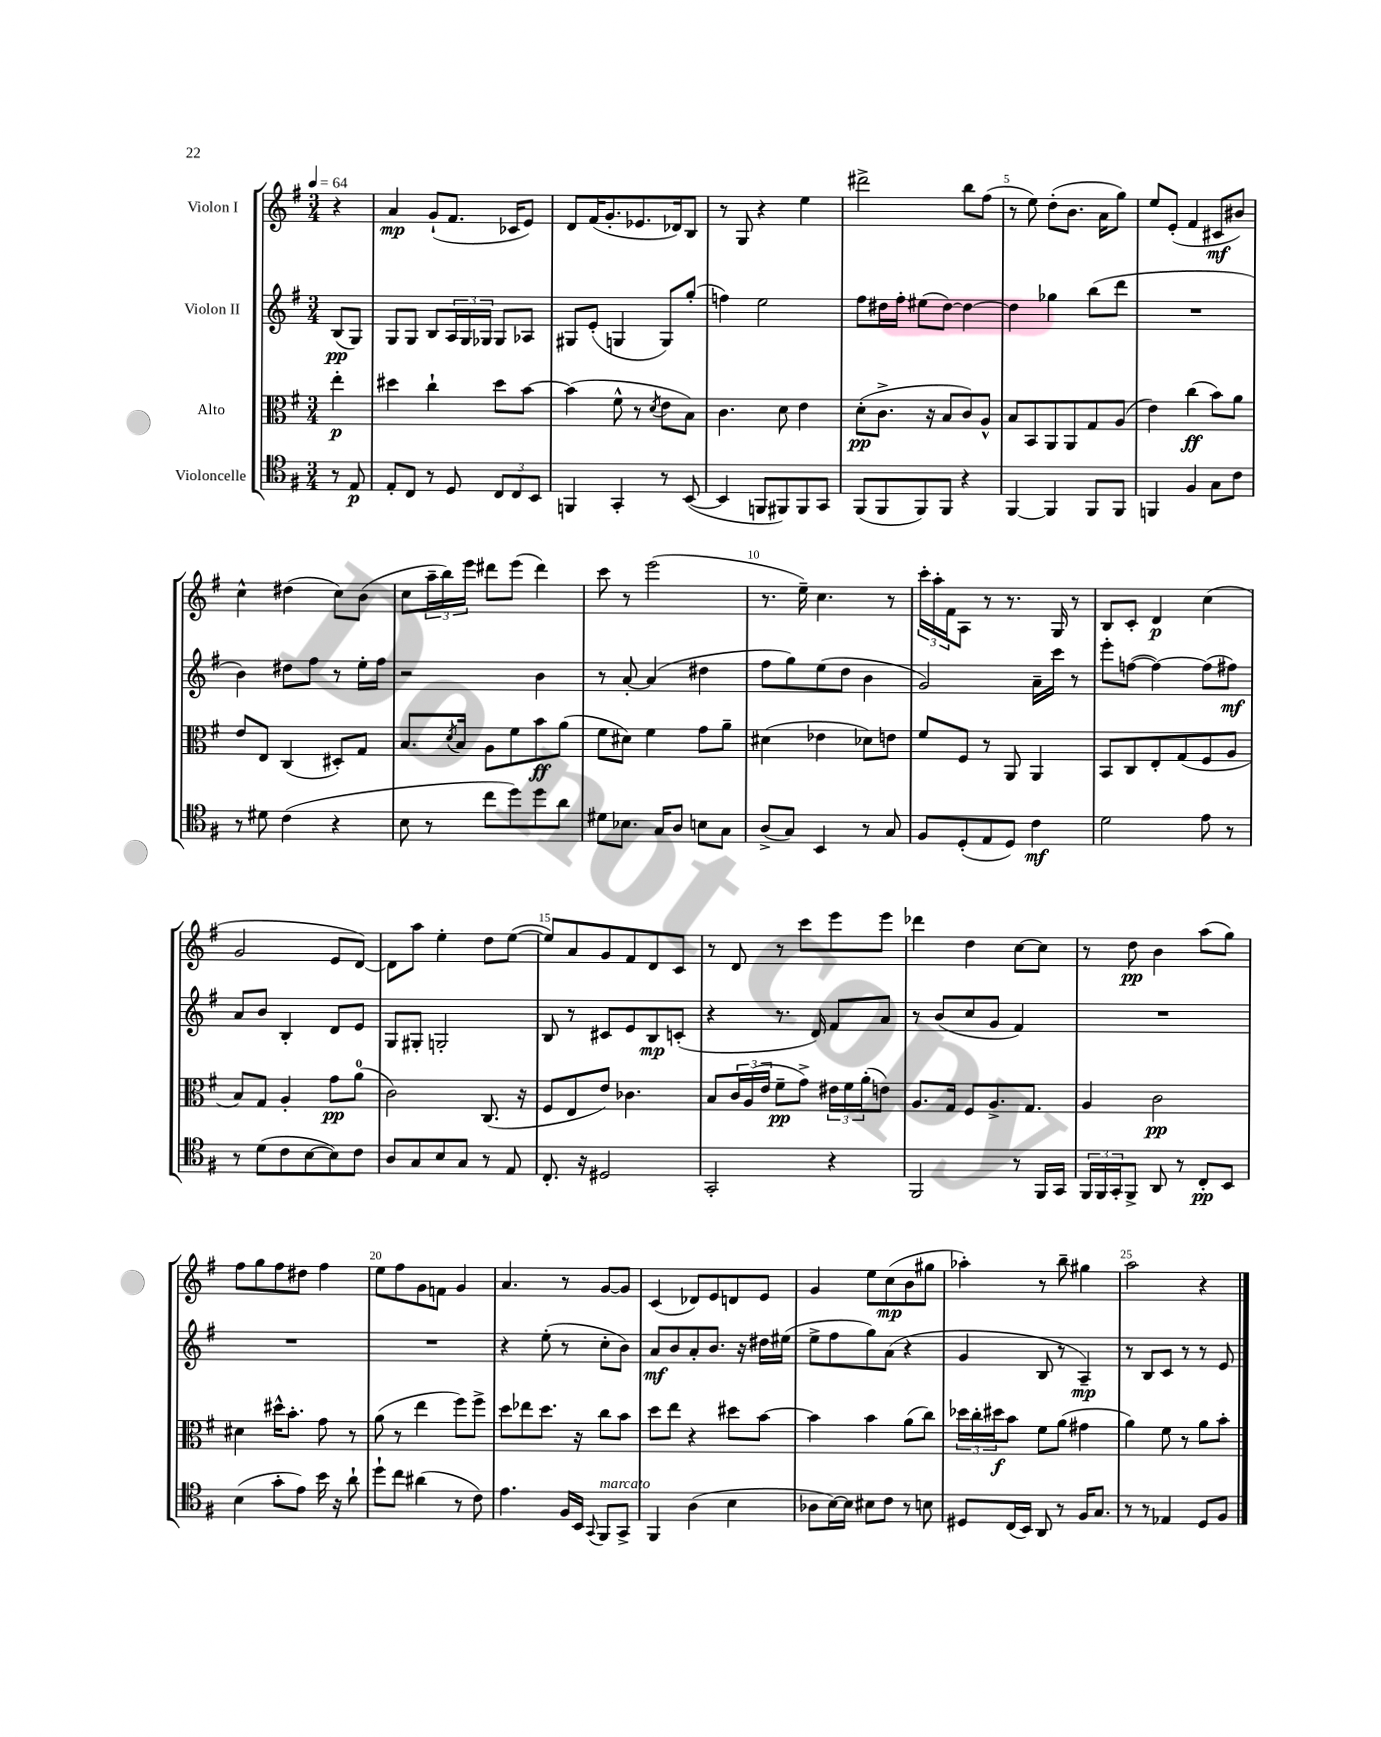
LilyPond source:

<<
\new StaffGroup <<
\new Staff = "s0" \with { instrumentName = "Violon I" } {
    \clef treble \key g \major \numericTimeSignature \time 3/4 \partial 4 \tempo 4 = 64
    r4 |
    a'4\mp g'8-!( fis'8. ces'16 e'8) |
    d'8 fis'16( g'8.-. ees'8. des'16) b8 |
    r8 g8 r4 e''4 |
    dis'''2-> b''8 fis''8( |
    r8 e''8) d''8-.( b'8. a'16 g''8) |
    e''8 e'8-.( fis'4 cis'8\mf bis'8) |
    c''4-^ dis''4( c''8) b'8( |
    c''8 \tuplet 3/2 { a''16-- b''16) e'''16 } dis'''8 e'''8( dis'''4) |
    c'''8 r8 e'''2( |
    r8. e''16--) c''4. r8 |
    \tuplet 3/2 { c'''16-. a''16-. fis'16 } a8 r8 r8. g16 r8 |
    b8 c'8-. d'4\p c''4( |
    g'2 e'8 d'8~) |
    d'8 a''8 e''4-. d''8 e''8~( |
    e''8) a'8 g'8 fis'8 d'8 c'8 |
    r8 d'8 r8 c'''8 e'''8 e'''8 |
    des'''4 d''4 c''8~ c''8 |
    r8 d''8\pp b'4 a''8( g''8) |
    fis''8 g''8 fis''8 dis''8 fis''4 |
    e''8 fis''8 g'8 f'8 g'4 |
    a'4. r8 g'8~ g'8 |
    c'4( des'8) e'8 d'8 e'8 |
    g'4 e''8 c''8\mp( b'8 gis''8 |
    aes''4-.) r8 b''8-- gis''4 |
    a''2 r4 \bar "|." |
}
\new Staff = "s1" \with { instrumentName = "Violon II" } {
    \clef treble \key g \major \numericTimeSignature \time 3/4 \partial 4
    b8\pp( g8) |
    g8 g8 b8 \tuplet 3/2 { a16 g16 ges16 } ges8 aes8 |
    gis8 e'8-.( g4 g8) g''8-.( |
    f''4) e''2 |
    fis''8 dis''16 fis''16-. eis''8( dis''8~) dis''4~ |
    dis''4 ges''4 b''8( d'''8 |
    R2. |
    b'4) dis''8 fis''8 r8 e''16-. fis''16 |
    r2 b'4 |
    r8 a'8~-. a'4( dis''4 |
    fis''8 g''8) e''8( d''8 b'4 |
    g'2) a'16-- c'''16 r8 |
    e'''8-. f''8~( f''4~) f''8( fis''8\mf) |
    a'8 b'8 b4-. d'8 e'8 |
    g8 gis8-. g2-. |
    b8 r8 cis'8 e'8 b8\mp c'8-.( |
    r4 r8. d'16) fis'8 a'8 |
    r8 b'8( c''8 g'8 fis'4) |
    R2. |
    R2. |
    R2. |
    r4 e''8-.( r8 c''8-. b'8) |
    a'8\mf b'8 a'8-. b'8. r16 dis''16 eis''16( |
    e''8-> fis''8 g''8) a'8( r4 |
    g'4 b8 r8 a4--\mp) |
    r8 b8 c'8 r8 r8 e'8 \bar "|." |
}
\new Staff = "s2" \with { instrumentName = "Alto" } {
    \clef alto \key g \major \numericTimeSignature \time 3/4 \partial 4
    e''4-.\p |
    dis''4 c''4-! dis''8 b'8~ |
    b'4( fis'8-^ r8 \acciaccatura { d'8 } e'8 b8) |
    c'4. d'8 e'4 |
    d'8-.\pp( c'8.-> r16 b8 c'8) a8-^ |
    b8 b,8 a,8 a,8 g8 a8( |
    e'4) c''4\ff( b'8) a'8 |
    e'8 e8 c4( dis8-.) g8 |
    b8. \acciaccatura { d'8 } b16 a8 fis'8 b'8\ff a'8( |
    fis'8 dis'8) fis'4 g'8 a'8-- |
    dis'4( ees'4 des'8) e'8 |
    fis'8 fis8 r8 a,8 a,4 |
    b,8 c8 e8-. g8( fis8 a8 |
    b8) g8 a4-. g'8\pp a'8-0( |
    c'2) c8.( r16 |
    fis8 e8 e'8) ces'4. |
    b8 \tuplet 3/2 { c'16 a16( e'16 } fis'8--\pp g'8->) \tuplet 3/2 { eis'16 fis'16 a'16-.( } e'8) |
    a8. g16 fis8 a8.-> g8. |
    a4 c'2\pp |
    dis'4 dis''16-^ b'8.-. g'8 r8 |
    a'8( r8 e''4 fis''8) fis''8-> |
    d''8 ees''8 d''8. r16 c''8 b'8 |
    d''8 e''8 r4 dis''8 b'8~ |
    b'4 b'4 a'8( c''8) |
    \tuplet 3/2 { des''16 c''16-. dis''16\f } b'8 fis'8 a'8( gis'4 |
    a'4) fis'8 r8 a'8 b'8-. \bar "|." |
}
\new Staff = "s3" \with { instrumentName = "Violoncelle" } {
    \clef tenor \key g \major \numericTimeSignature \time 3/4 \partial 4
    r8 e8\p |
    e8-. c8 r8 d8 \tuplet 3/2 { c8 c8 b,8 } |
    f,4 g,4-. r8 b,8~( |
    b,4 f,8 fis,8) fis,8 g,8 |
    fis,8( fis,8 fis,8) fis,8 r4 |
    fis,4~ fis,4 fis,8 fis,8 |
    f,4 fis4 g8 c'8 |
    r8 dis'8 c'4( r4 |
    b8 r8 c''8 d''8) d''8 a'8 |
    dis'8 bes8. g16 a8 b8 g8 |
    a8->( g8) b,4 r8 g8 |
    fis8 d8-.( e8 d8) c'4\mf |
    d'2 e'8 r8 |
    r8 d'8( c'8 b8~ b8) c'8 |
    a8 g8 b8 g8 r8 e8 |
    c8.-. r16 dis2 |
    g,2-. r4 |
    fis,2 r8 fis,16 g,16 |
    \tuplet 3/2 { fis,16 fis,16 g,16-. } fis,8-> a,8 r8 c8-.\pp b,8 |
    b4( g'8-. e'8) b'16 r16 a'8-! |
    d''8-! c''8 ais'4( r8 c'8) |
    e'4. fis16 b,16 \appoggiatura { g,8 } fis,8^\markup { \italic "marcato" } g,8-> |
    fis,4 a4( b4 |
    aes8 b16~) b16 bis8 c'8 r8 b8 |
    dis8 c16( b,16) a,8 r8 fis16 g8. |
    r8 r8 ees4 d8 fis8 \bar "|." |
}
>>
>>
\layout { \context { \Score \override BarNumber.break-visibility = ##(#f #t #t) barNumberVisibility = #(every-nth-bar-number-visible 5) } }
